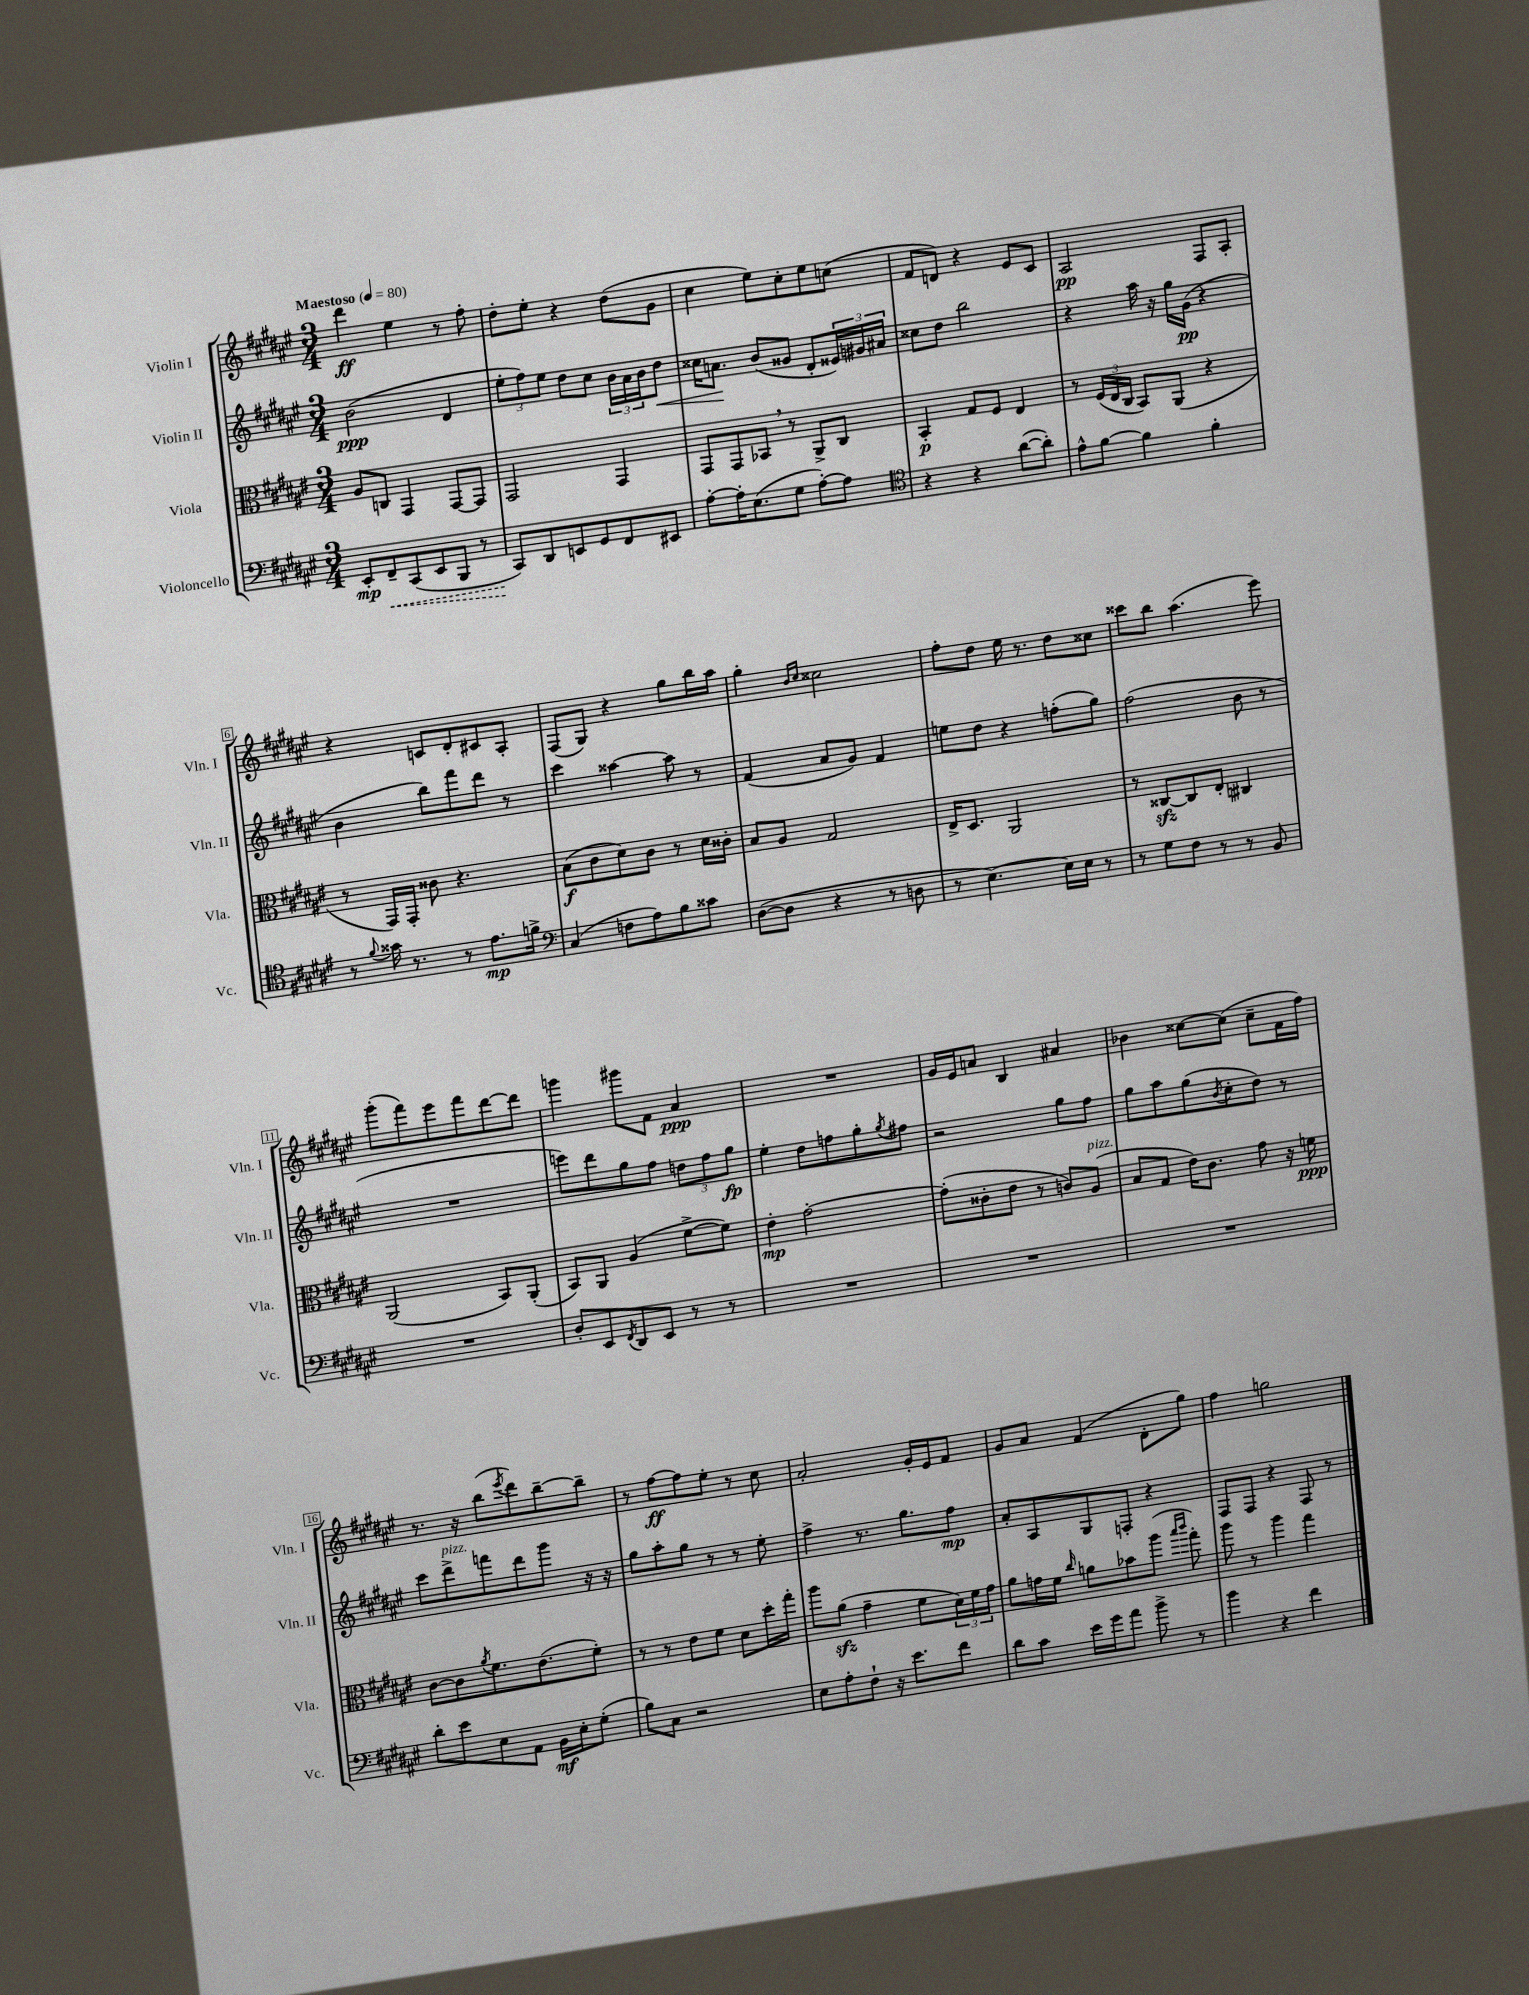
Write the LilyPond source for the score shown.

<<
\new StaffGroup <<
\new Staff = "s0" \with { instrumentName = "Violin I" shortInstrumentName = "Vln. I" } {
    \clef treble \key fis \major \numericTimeSignature \time 3/4 \tempo "Maestoso" 4 = 80
    dis'''4\ff eis''4 r8 fis''8-. |
    dis''8-. eis''8-. r4 dis''8( gis'8 |
    cis''4 eis''8) cis''8-. eis''8 c''8( |
    fis'8 d'8) r4 eis'8 cis'8 |
    ais2\pp fis8 ais8-. |
    r4 c'8 dis'8-. cis'8 ais8-. |
    fis8( gis8) r4 gis''8 b''16 ais''16 |
    gis''4-. \grace { b'16 cis''16 } cisis''2 |
    fis''8-. dis''8 eis''16 r8. dis''8 cisis''8 |
    cisis'''8 b''8 ais''4.( eis'''8) |
    gis'''8-.( fis'''8) eis'''8 fis'''8 dis'''8~ dis'''8 |
    g'''4 gis'''8 fis'8 ais'4\ppp |
    R2. |
    gis'16 eis'16 a'8 b4 ais'4 |
    bes'4 cisis''8~ cisis''8( cisis''8-- fis'16 fis''16) |
    r8. r16 b''8( \acciaccatura { eis'''8 } dis'''8) b''8~-- b''8-- |
    r8 fis''8~\ff fis''8 eis''8-. r8 cis''8 |
    ais'2-. gis'16-. eis'16 fis'8 |
    gis'8 ais'8 fis'4( dis'8-. gis''8) |
    fis''4 g''2 \bar "|." |
}
\new Staff = "s1" \with { instrumentName = "Violin II" shortInstrumentName = "Vln. II" } {
    \clef treble \key fis \major \numericTimeSignature \time 3/4
    b'2\ppp( dis'4 |
    \tuplet 3/2 { eis''8-. fis''8) eis''8 } dis''8 cis''8 \tuplet 3/2 { b'16 ais'16 b'16 } dis''8\< |
    cisis''16 a'8.\! b'8( gisis'8 dis'8-. \tuplet 3/2 { eisis'16) gis'16 ais'16 } |
    cisis''8 dis''8 b''2 |
    r4 ais''16 r16 gis''16 gis'16\pp( r4 |
    b'4 b''8) fis'''8 dis'''8 r8 |
    cis'''4 aisis''4~ aisis''8 r8 |
    fis'4( ais'8 gis'8) fis'4 |
    e''8 dis''8 r4 f''8-.( gis''8) |
    fis''2( b'8 r8 |
    R2. |
    e'''8) dis'''8 gis''8 fis''8 \tuplet 3/2 { d''8 fis''8 gis''8\fp } |
    eis''4-. dis''8 f''8 gis''8-. \acciaccatura { gis''8 } fis''8 |
    r2 gis''8 fis''8 |
    gis''8 ais''8 gis''8( \acciaccatura { b'8 } cis''8-. dis''8) r8 |
    cis'''8 dis'''8->^\markup { \italic "pizz." } f'''8 dis'''8 gis'''8 r16 r16 |
    gis''8 ais''8-. gis''8 r8 r8 eis''8-. |
    fis''4-> r8. gis''8. fis''8\mp |
    ais'8-. ais8 gis8 f8-. r4 |
    fis8 fis8 r4 fis8 r8 \bar "|." |
}
\new Staff = "s2" \with { instrumentName = "Viola" shortInstrumentName = "Vla." } {
    \clef alto \key fis \major \numericTimeSignature \time 3/4
    ais8 c8 gis,4 gis,8~ gis,8 |
    gis,2 gis,4 |
    gis,8 gis,8 bes,8 \breathe r8 ais,8-> cis8 |
    b,4-.\p gis8 fis8 eis4 |
    r8 \tuplet 3/2 { fis16( eis16 cis16 } b,8) ais,8( r4 |
    r8 gis,16) gis,16-. cisis'8 r4. |
    b8\f( cis'8 dis'8) cis'8 r8 dis'16 cisis'16-. |
    b8 ais8 gis2 |
    eis16-> dis8. ais,2 |
    r8 cisis8~\sfz cisis8 eis8-. cis4 |
    ais,2( b,8) ais,8-.( |
    b,8) ais,8 ais4( fis'8~-> fis'8) |
    eis'4-.\mp gis'2~-. |
    gis'8-.( cisis'8-. eis'8 r8 c'8) ais8^\markup { \italic "pizz." }( |
    b8 gis8 eis'16) cis'8. gis'8 r16 f'16\ppp |
    cis'8~ cis'8 \acciaccatura { ais'8 } fis'8. eis'8.( fis'8-.) |
    r8 r8 eis'8 fis'8 dis'8 dis''16-. gis''16-. |
    ais''8 ais'8\sfz( gis'4-- fis'8 \tuplet 3/2 { dis'16) fis'16 gis'16 } |
    ais'8 g'16 fis'16 \grace { cis''16 } a'8 bes'8 ais''8( \grace { b''16 cis'''16 } gis''8-.) |
    ais''8 r8 ais''4 gis''4 \bar "|." |
}
\new Staff = "s3" \with { instrumentName = "Violoncello" shortInstrumentName = "Vc." } {
    \clef bass \key fis \major \numericTimeSignature \time 3/4
    eis,8-.\mp \once \override Hairpin.style = #'dashed-line fis,8--\< cis,8( eis,8 b,,8 r8 |
    cis,8\!) dis,8 e,8 gis,8 fis,8 eis,8 |
    ais8~-. ais16-. eis8.( gis8 ais8~-.) ais8 |
    \clef tenor r4 r4 ais'8~( ais'8-.) |
    eis'8-^ fis'8~ fis'4 fis'4-. |
    r8 \appoggiatura { fis'8 } gisis'16 r8. r8 eis'8.\mp f'16-> |
    \clef bass cis4( f8 ais8) b8 cisis'8 |
    dis8~( dis8 r4 r8 d8 |
    r8 eis4.~) eis16 eis16 r8 |
    r8 gis8 fis8 r8 r8 b,8 |
    R2. |
    dis8-. eis,8 \acciaccatura { fis,8 } dis,8 eis,8 r8 r8 |
    R2. |
    R2. |
    R2. |
    dis'8-. eis'8 eis8 ais,8 b,16\mf eis16-. gis8-.( |
    b8) cis8 r2 |
    eis8 ais8-. fis8-! r16 eis'8. fis'8 |
    dis'8 cis'8 eis'16 gis'16 ais'8 b'8-> r8 |
    b'4 r4 fis'4 \bar "|." |
}
>>
>>
\layout { \context { \Score \override BarNumber.stencil = #(make-stencil-boxer 0.1 0.3 ly:text-interface::print) } }
